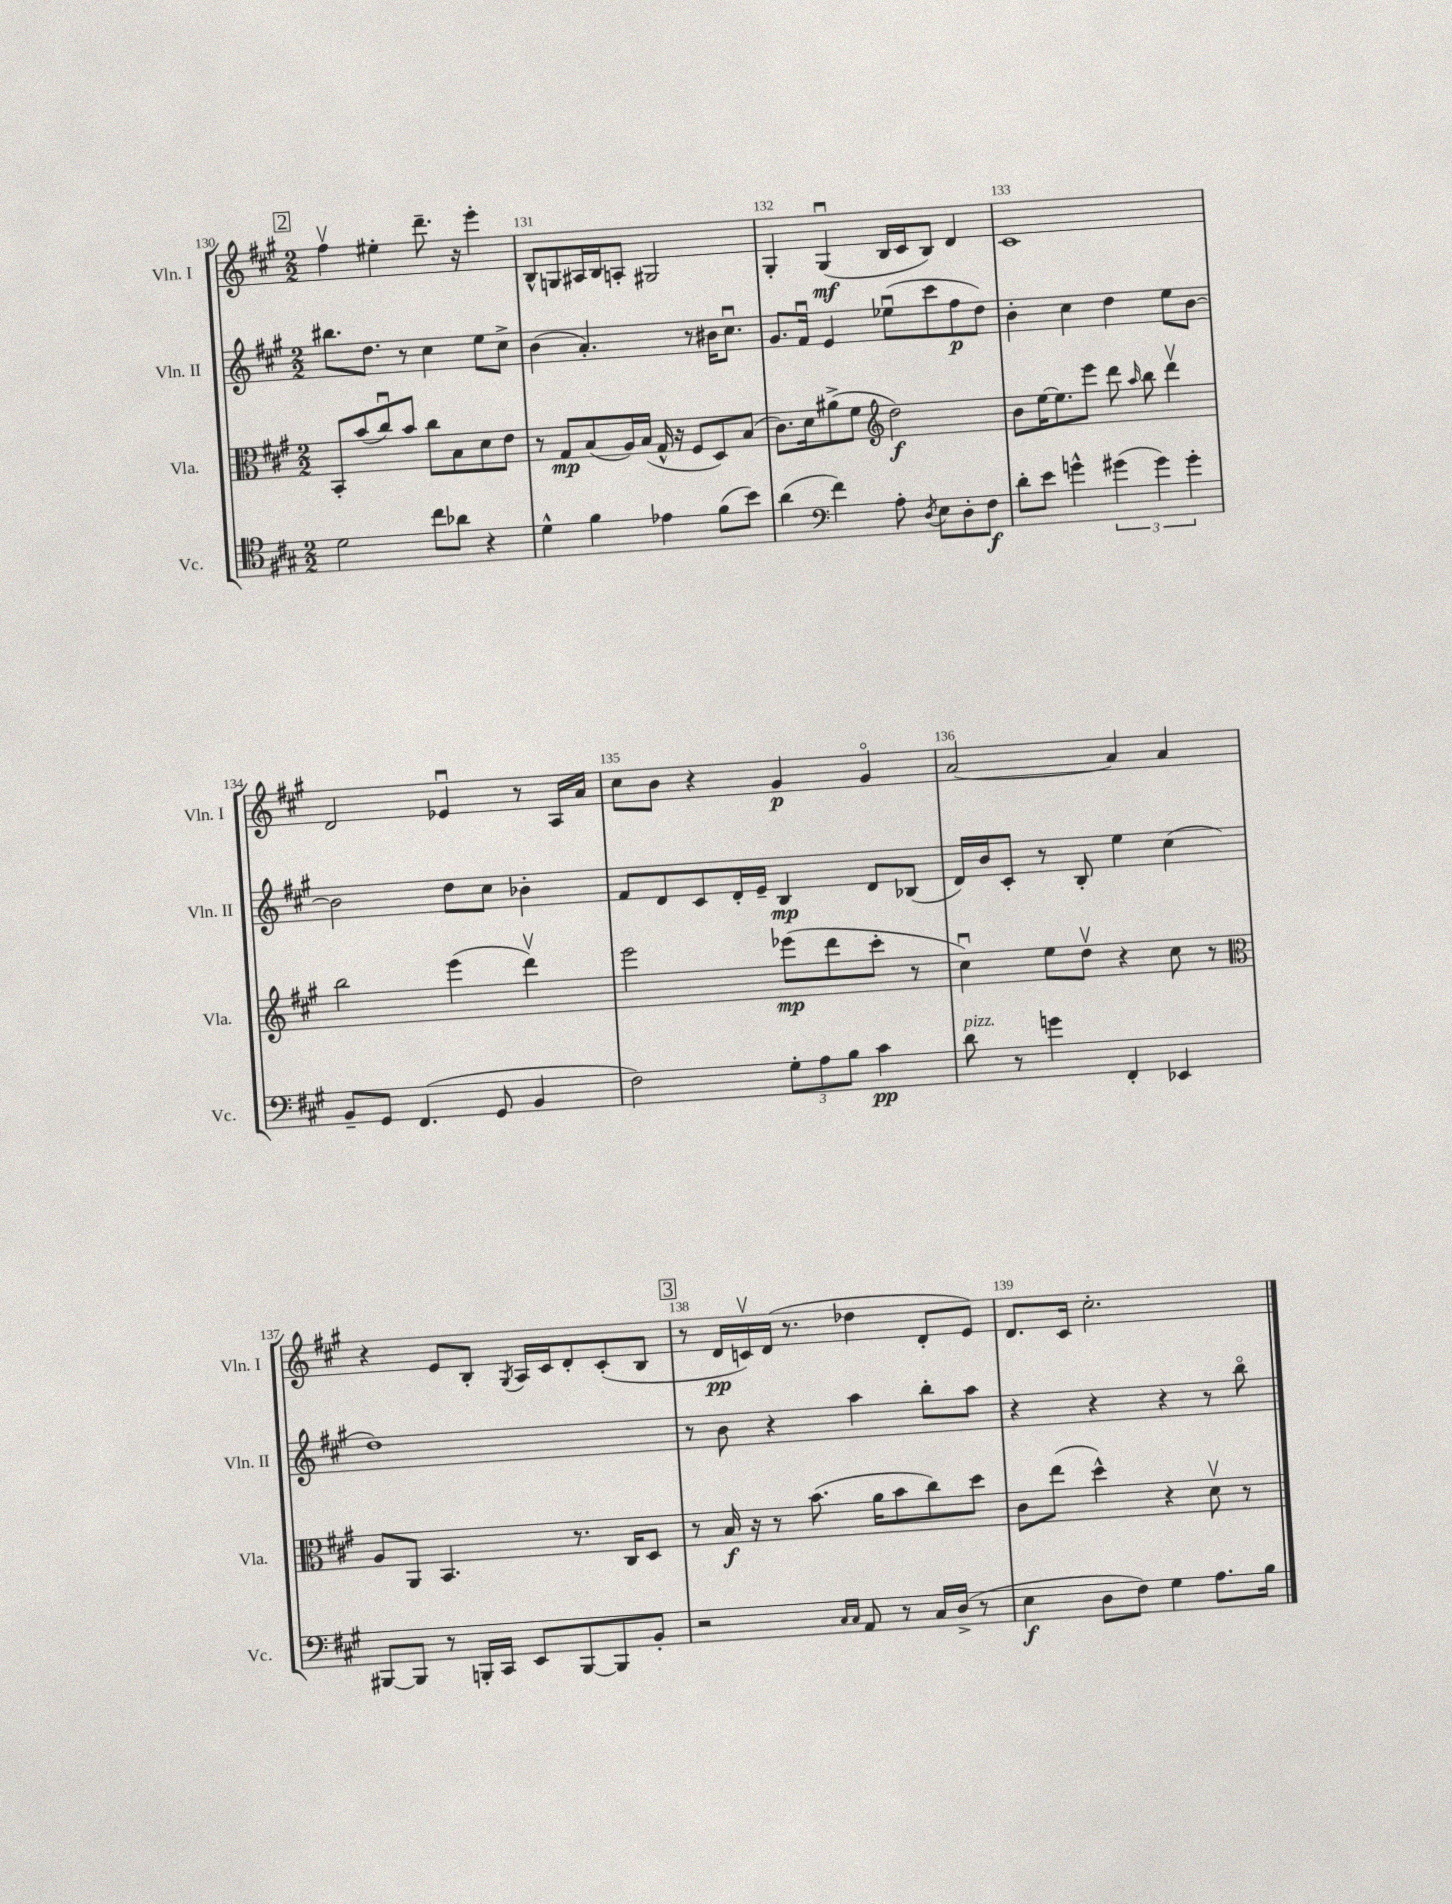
<<
\new StaffGroup <<
\new Staff = "s0" \with { instrumentName = "Vln. I" shortInstrumentName = "Vln. I" } {
    \clef treble \key a \major \numericTimeSignature \time 2/2
    \autoBeamOff \mark \markup { \box "2" } fis''4\upbow eis''4-. d'''8.-- r16 e'''4-. |
    b8[-^ g8 ais16 b16 a8]-. gis2 |
    gis4-. gis4\downbow\mf( b16[ cis'16 b8]) d'4 |
    cis'1 |
    d'2 ees'4\downbow r8 a16[ a'16] |
    cis''8[ b'8] r4 gis'4\p gis'4\flageolet |
    a'2~ a'4 a'4 |
    r4 e'8[ b8]-. \acciaccatura { gis8 } a16[ cis'16 d'8-. cis'8-.( b8] |
    \mark \markup { \box "3" } r8 d'16[\pp c'16\upbow) d'16]( r8. des''4 d'8[-. e'8]) |
    d'8.[ cis'16] cis''2.-. \bar "|." |
}
\new Staff = "s1" \with { instrumentName = "Vln. II" shortInstrumentName = "Vln. II" } {
    \clef treble \key a \major \numericTimeSignature \time 2/2
    \autoBeamOff \mark \markup { \box "2" } bis''8.[ d''8.] r8 cis''4 e''8[ cis''8]-> |
    b'4( a'4.-.) r8 bis'16[ cis''8.]\downbow |
    gis'8.[ fis'16]\downbow e'4 ees''8[\downbow( cis'''8 fis''8\p d''8]) |
    b'4-. cis''4 d''4 e''8[ b'8]~ |
    b'2 d''8[ cis''8] bes'4-. |
    fis'8[ d'8 cis'8 d'16-. e'16]-- b4\mp d'8[ bes8]( |
    d'16[) b'16 cis'8]-. r8 b8-. e''4 cis''4( |
    d''1) |
    \mark \markup { \box "3" } r8 b'8 r4 a''4 b''8[-. a''8] |
    r4 r4 r4 r8 b''8\flageolet \bar "|." |
}
\new Staff = "s2" \with { instrumentName = "Vla." shortInstrumentName = "Vla." } {
    \clef alto \key a \major \numericTimeSignature \time 2/2
    \autoBeamOff \mark \markup { \box "2" } b,8[-. b'8( cis''8\downbow) b'8] cis''8[ b8 d'8 e'8] |
    r8 gis8[\mp b8( a16) b16]( gis16-^ r16 fis8[ d8) b8]( |
    cis'8.[) d'16 ais'8->( fis'8] \clef treble d''2\f) |
    b'8[ e''16~ e''8. e'''8] d'''8 \grace { a''16 } b''8 d'''4\upbow |
    b''2 e'''4( d'''4\upbow) |
    e'''2 ees'''8[\mp( d'''8 cis'''8]-. r8 |
    cis''4\downbow) e''8[ d''8]\upbow r4 cis''8 r8 |
    \clef alto a8[ a,8] b,4. r8. cis16[ d8] |
    \mark \markup { \box "3" } r8 b16\f r16 r8 b'8.( a'16[ b'8 cis''8) d''8] |
    cis'8[ e''8]( d''4-^) r4 d'8\upbow r8 \bar "|." |
}
\new Staff = "s3" \with { instrumentName = "Vc." shortInstrumentName = "Vc." } {
    \clef tenor \key a \major \numericTimeSignature \time 2/2
    \autoBeamOff \mark \markup { \box "2" } d'2 cis''8[ aes'8] r4 |
    d'4-^ fis'4 ees'4 fis'8[( b'8]) |
    a'4( \clef bass fis'4) a8-. \acciaccatura { d8 } e8[ d8-. fis8]\f |
    d'8[-. e'8] g'4-^ \tuplet 3/2 { gis'4( gis'4) gis'4-. } |
    b,8[-- gis,8] fis,4.( gis,8 b,4 |
    fis2) \tuplet 3/2 { gis8[-. a8 b8] } cis'4\pp |
    d'8^\markup { \italic "pizz." } r8 g'4 fis,4-. ees,4 |
    bis,,8[~ bis,,8] r8 b,,16[-. cis,16] e,8[ b,,8~ b,,8 b,8]-. |
    \mark \markup { \box "3" } r2 \grace { cis16[ cis16] } a,8 r8 cis16[ d16]->( r8 |
    e4\f d8[ fis8]) gis4 a8.[ b16] \bar "|." |
}
>>
>>
\layout { \context { \Score currentBarNumber = #130 \override BarNumber.break-visibility = ##(#f #t #t) barNumberVisibility = #all-bar-numbers-visible } }
